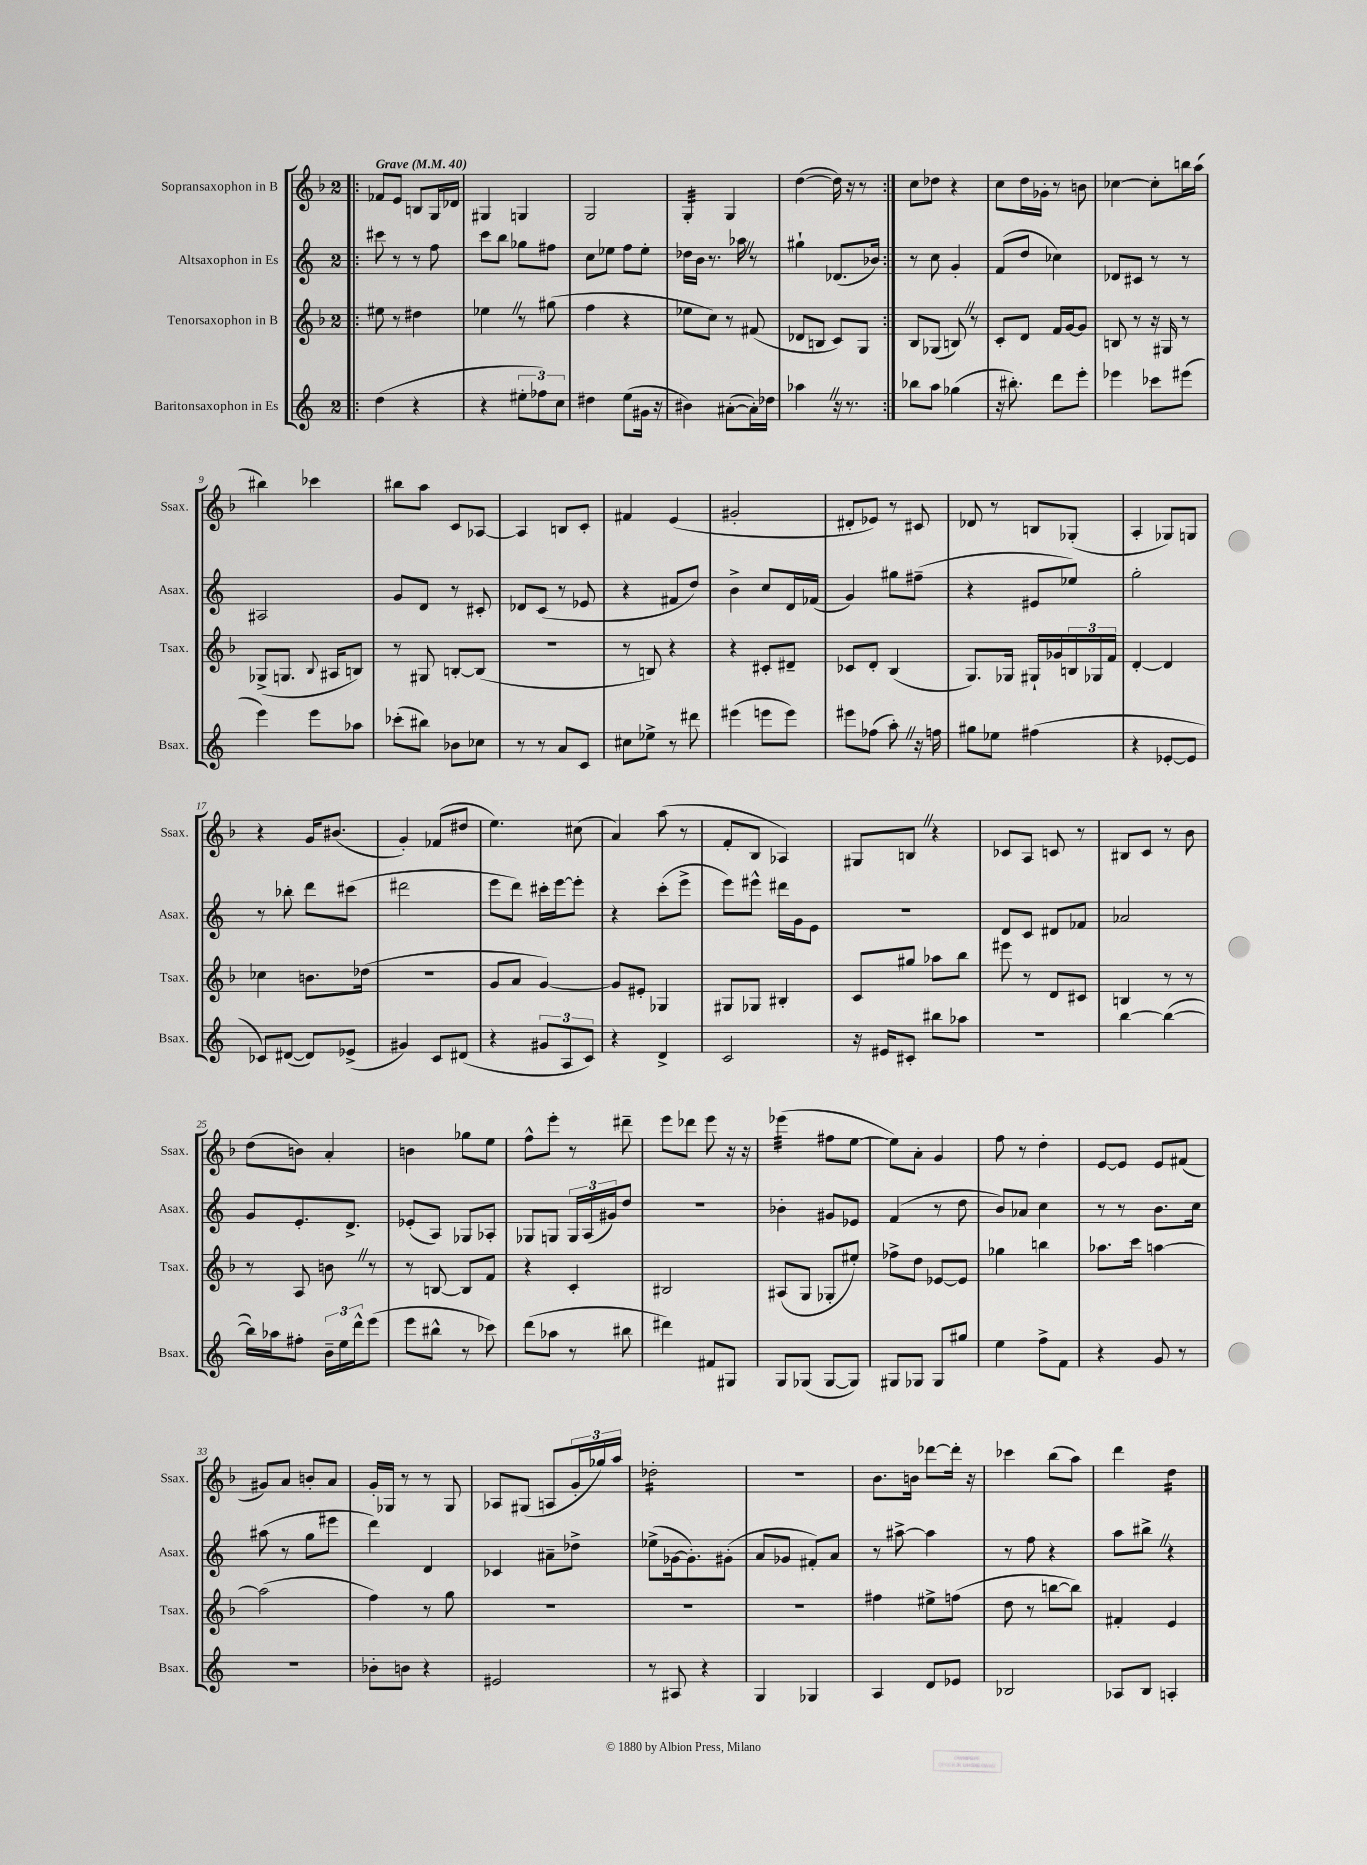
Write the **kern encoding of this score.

**kern	**kern	**kern	**kern
*staff4	*staff3	*staff2	*staff1
*clefG2	*clefG2	*clefG2	*clefG2
*k[]	*k[b-]	*k[]	*k[b-]
*M2/4	*M2/4	*M2/4	*M2/4
*MM40	*MM40	*MM40	*MM40
=!|:	=!|:	=!|:	=!|:
(4dd	8ee#	8ccc#	8f-
.	8r	8r	8e
4r	4dd#	8r	8B
.	.	8ff	16G
.	.	.	16d-
=	=	=	=
4r	4ee-	8ccc	4G#
.	.	8bb	.
12ee#'	8r	8gg-	4G
12ff-)	.	.	.
.	(8gg#	8ff#	.
12cc	.	.	.
=	=	=	=
4dd#	4ff	8cc	2G
.	.	8ee-	.
(8ee	4r	8ff	.
16g#	.	8ee-'	.
16r	.	.	.
=	=	=	=
4b#)	8ee-	16dd-	4G'
.	.	16b	.
.	8cc)	8.r	.
([8a#'	8r	.	4G
.	.	16aa-	.
16a#'])	(8f#	8r	.
16dd-	.	.	.
=	=	=	=
4aa-	8d-	4gg#`	([4dd
.	8B	.	.
16r	8c)	(8.d-	16dd])
8.r	.	.	16r
.	8G	.	8r
.	.	16b-)	.
=:|!	=:|!	=:|!	=:|!
8bb-	8B-	8r	8cc
8aa	(8G-	8cc	8dd-
(4gg-	8B)	4g'	4r
.	8r	.	.
=	=	=	=
16r	8c'	(8f	8cc
8.bb#')	.	.	.
.	8d	8dd	16dd
.	.	.	16g-'
8ddd	16f	4cc-)	8r
.	[16g	.	.
8eee'	8g]	.	8b
=	=	=	=
4eee-	8B	8d-	[4cc-
.	8r	8c#	.
8ccc-	16r	8r	8cc-']
.	16G#	.	.
(8eee#	8r	8r	16bb
.	.	.	(16aa
=	=	=	=
4eee)	(8G-^	2A#	4bb#)
.	8.G	.	.
8eee	.	.	4ccc-
.	8qqB-	.	.
.	16A#	.	.
8aa-	8B)	.	.
=	=	=	=
(8ccc-'	8r	8g	8bb#
8bb#)	8G#	8d	8aa
8b-	[8B'	8r	8c
8cc-	(8B]	8c#'	[8A-
=	=	=	=
8r	2r	8d-	4A-]
8r	.	(8c	.
8a	.	8r	8B
8c	.	8e-	8c'
=	=	=	=
8cc#	8r	4r	4f#
8ee-^	8B)	.	.
8r	4r	8f#	(4e
8ddd#	.	8dd)	.
=	=	=	=
(4eee#	4r	4b^	2g#'
8eee	8c#'	8cc	.
8eee)	8d#~	16d	.
.	.	(16f-	.
=	=	=	=
8eee#	8c-	4g)	8d#'
(8ff-	8d'	.	8e-)
8aa')	(4B-	8gg#	8r
16r	.	(8ff#~	8c#
16ff	.	.	.
=	=	=	=
8gg#	8.G)	4r	8d-
8ee-	.	.	8r
.	16G-	.	.
(4ff#	16G#`	8e#	8B
.	16g-	.	.
.	24B	8ee-)	(8G-'
.	24G-	.	.
.	24f	.	.
=	=	=	=
4r	[4d'	2gg'	4A'
[8e-'	4d]	.	8G-)
8e-]	.	.	8G
=	=	=	=
8c-)	4cc-	8r	4r
([8d#	.	8bb-'	.
8d#])	8.b	8ddd	16g
.	.	.	(8.b#
(8e-^	.	(8ccc#	.
.	(16dd-	.	.
=	=	=	=
4g#)	2r	2ddd#	4g')
8c	.	.	(8f-
(8d#	.	.	8dd#
=	=	=	=
4r	8g	8eee	4.ee)
.	8a	8ddd)	.
12g#	[4g)	16ccc#'	.
.	.	[16eee	.
12A	.	.	.
.	.	8eee']	(8cc#
12c)	.	.	.
=	=	=	=
4r	8g]	4r	4a)
.	8e#'	.	.
4d^	4G-	(8ccc'	(8aa
.	.	8eee^	8r
=	=	=	=
2c	8G#	8eee)	8f'
.	8G-	8eee#^^	8B-
.	4B#'	16ddd#	4A-)
.	.	16g	.
.	.	8e	.
=	=	=	=
16r	8c	2r	8G#
16e#	.	.	.
8c#'	8gg#	.	8B
8bb#	8aa-	.	4r
8aa-	8bb-	.	.
=	=	=	=
2r	8eee#	8d	8c-
.	8r	8c	8A
.	8d	8d#	8c
.	8c#	8f-	8r
=	=	=	=
[4bb	4B	2a-	8B#
.	.	.	8c
(4bb_	8r	.	8r
.	8r	.	8b-
=	=	=	=
16bb])	8r	8g	(8dd
16aa-	.	.	.
8ff#'	8A	8.e'	8b)
24b~	8b	.	4a'
24ee	.	.	.
.	.	8.d^	.
24ddd^^	.	.	.
(8eee	8r	.	.
=	=	=	=
8eee	8r	(8e-'	4b
8bb#^^	[8B	8A)	.
8r	8B]	8G-	8gg-
8ccc-)	8f	8A-'	8ee
=	=	=	=
(8ddd	4r	8G-	8ff^^
8aa-	.	8G	8eee'
8r	4c'	24G	8r
.	.	(24A	.
.	.	24g#)	.
8bb#	.	8dd	8ddd#~
=	=	=	=
4ddd#)	2B#	2r	8eee
.	.	.	8ddd-
8f#	.	.	8eee
8G#	.	.	16r
.	.	.	16r
=	=	=	=
8G	(8A#	4b-'	(4eee-
(8G-	8G	.	.
[8G-	8G-'	8g#	8ff#
8G-])	8ee#')	8e-	[8ee
=	=	=	=
8G#	8ff-^	(4f	8ee])
8G-	8dd	.	8a'
8G-	[8e-	8r	4g
8gg#	8e-]	8dd	.
=	=	=	=
4ee	4gg-	8b)	8ff
.	.	8a-	8r
8ff^	4bb	4cc	4dd'
8f	.	.	.
=	=	=	=
4r	8.aa-	8r	[8e
.	.	8r	8e]
.	16ccc	.	.
8g	[4aa	8.b	8e
8r	.	.	(8f#
.	.	16cc	.
=	=	=	=
2r	(2aa]	(8aa#	8g#)
.	.	8r	8a
.	.	8gg	8b'
.	.	8eee#	8a
=	=	=	=
8b-'	4ff)	4ddd)	16g'
.	.	.	16G-
8b	.	.	8r
4r	8r	4d	8r
.	8gg	.	8G-
=	=	=	=
2e#	2r	4c-	8A-
.	.	.	(8G#
.	.	8a#~	8A
.	.	8dd-^	24g'
.	.	.	24gg-)
.	.	.	24aa
=	=	=	=
8r	2r	(8ee-^	2dd-'
8A#	.	[16g-	.
.	.	8.g-'])	.
4r	.	.	.
.	.	(8g#'	.
=	=	=	=
4G	2r	8a	2r
.	.	8g-	.
4G-	.	8f#')	.
.	.	8a	.
=	=	=	=
4A	4ff#	8r	8.b-
.	.	[8aa#^	.
.	.	.	16b
8d	8ee#^	4aa#]	[8ddd-
8e-	(8ff	.	16ddd-']
.	.	.	16r
=	=	=	=
2B-	8dd	8r	4ccc-
.	8r	8ff	.
.	[8bb	4r	(8bb-
.	8bb])	.	8aa)
=	=	=	=
8A-	4f#'	8aa	4ddd
8B	.	8bb#^	.
4A'	4e	4r	4dd
==	==	==	==
*-	*-	*-	*-
